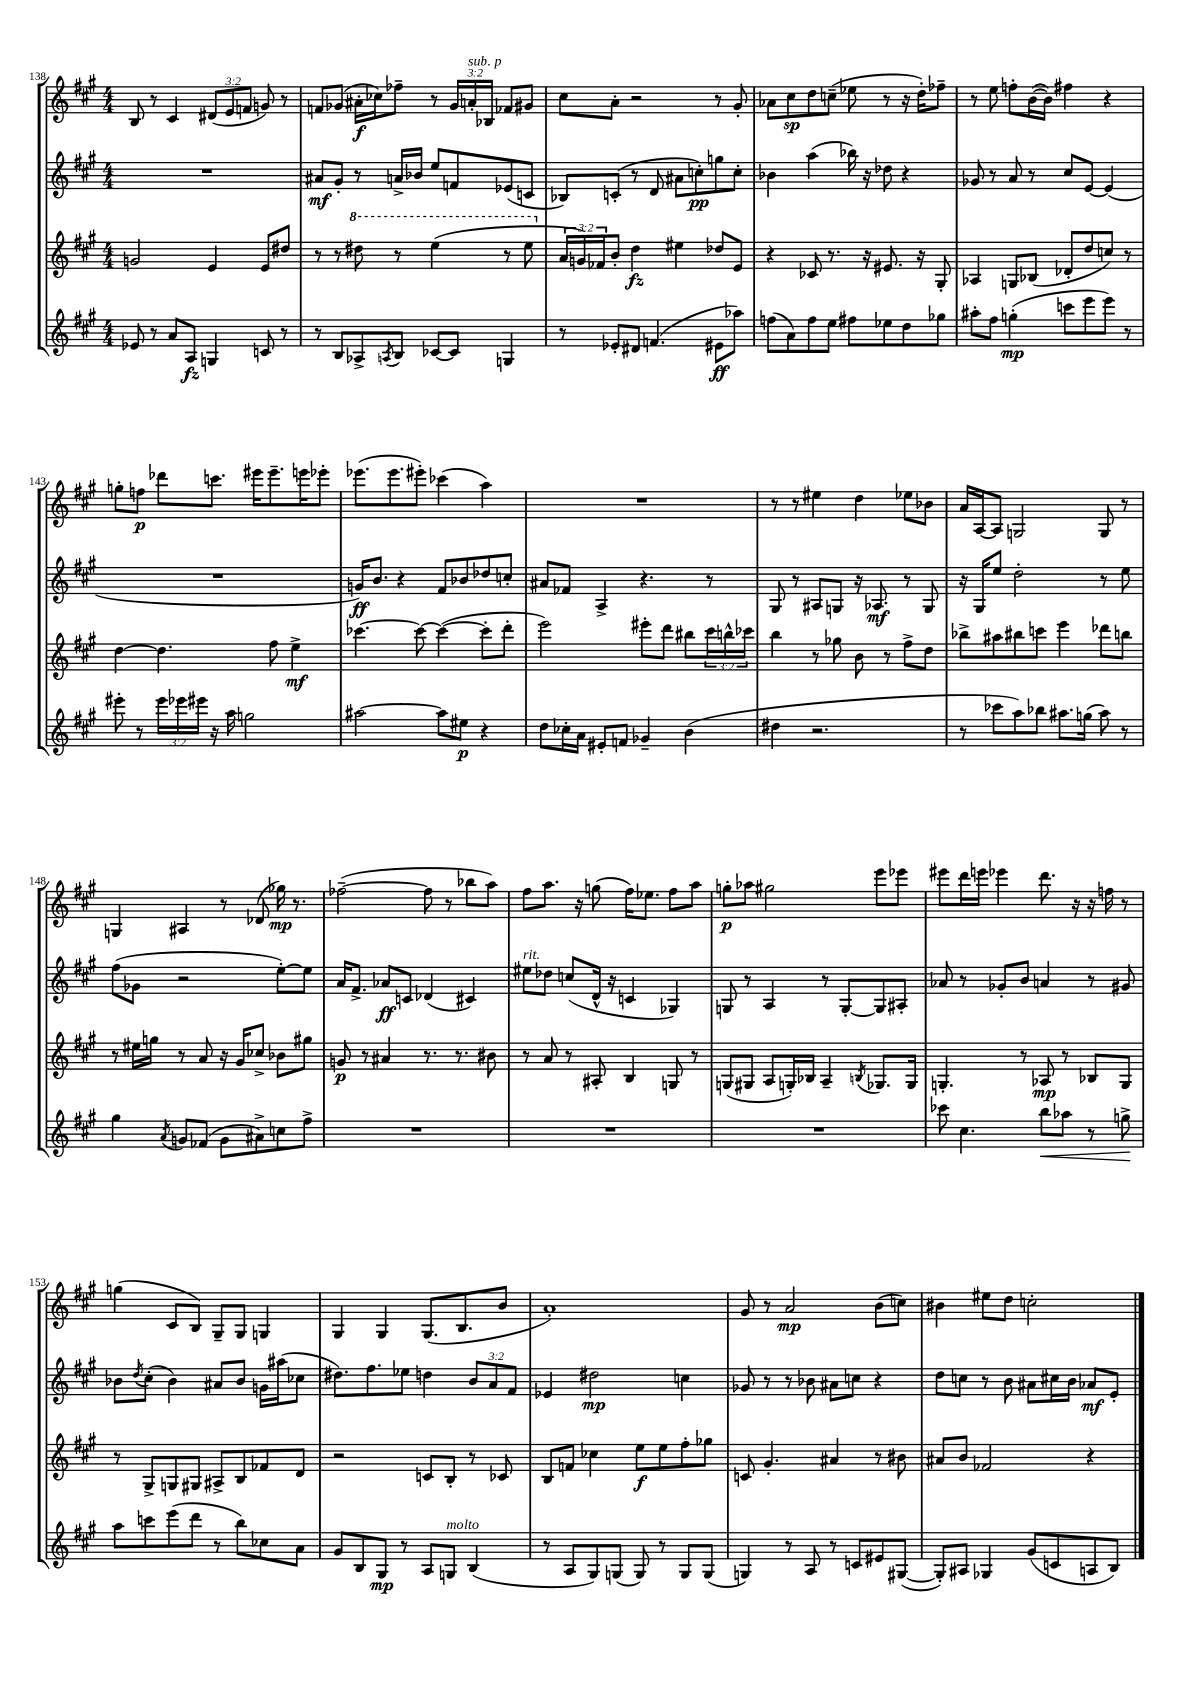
<<
\new StaffGroup <<
\new Staff = "s0" {
    \clef treble \key a \major \numericTimeSignature \time 4/4 \override Staff.TupletNumber.text = #tuplet-number::calc-fraction-text
    b8 r8 cis'4 \tuplet 3/2 { dis'8( e'8 f'8 } g'8) r8 |
    f'8 ges'8( ais'16-.\f ces''16) fes''8-- r8 \tuplet 3/2 { ges'16 a'16-.^\markup { \italic "sub. p" } bes16 } fes'8 gis'8 |
    cis''8 a'8-. r2 r8 gis'8-. |
    aes'8 cis''8\sp d''8 c''8--( ees''8 r8 r16 d''16-.) fes''8-- |
    r8 e''8 f''8-. b'16~( b'16) fis''4 r4 |
    g''8-. f''8\p des'''8 c'''8. eis'''16 eis'''8.-- e'''16 ees'''8-. |
    ees'''8.( ees'''8. eis'''8-.) ces'''4( a''4) |
    R1 |
    r8 r8 eis''4 d''4 ees''8 bes'8 |
    a'16 a16~ a8 g2 g8 r8 |
    g4 ais4 r8 des'8( ges''16\mp) r8. |
    fes''2~--( fes''8 r8 bes''8 a''8) |
    fis''8 a''8. r16 g''8( fis''16) ees''8. fis''8 a''8 |
    g''8-.\p aes''8 gis''2 e'''8 ees'''8 |
    eis'''8 d'''16 e'''16 ees'''4 d'''8. r16 r16 f''16 r8 |
    g''4( cis'8 b8) gis8-- gis8 g4 |
    gis4 gis4 gis8.( b8. b'8 |
    a'1-.) |
    gis'8 r8 a'2\mp b'8( c''8) |
    bis'4 eis''8 d''8 c''2-. \bar "|." |
}
\new Staff = "s1" {
    \clef treble \key a \major \numericTimeSignature \time 4/4 \override Staff.TupletNumber.text = #tuplet-number::calc-fraction-text
    R1 |
    ais'8\mf gis'8-. r8 a'16-> bes'16 e''8 f'8 ees'8( c'8 |
    bes8) c'8-.( r8 d'8 ais'8 c''8-.\pp) g''8 c''8-. |
    bes'4 a''4( bes''16) r16 des''8 r4 |
    ges'8 r8 a'8 r8 cis''8 e'8~ e'4( |
    R1 |
    g'16\ff) b'8. r4 fis'8 bes'8 des''8 c''8-. |
    ais'8 fes'8 a4-> r4. r8 |
    gis8 r8 ais8 g8 r16 aes8.\mf r8 g8 |
    r16 gis16 e''8 d''2-. r8 e''8 |
    fis''8( ges'8 r2 e''8~-.) e''8 |
    a'16 fis'8.-> aes'8\ff c'8 des'4( cis'4) |
    eis''8^\markup { \italic "rit." } des''8 c''8( d'16-^ r16 c'4 ges4) |
    g8 r8 a4 r8 g8~-. g8 ais8-. |
    aes'8 r8 ges'8-. b'8 a'4 r8 gis'8 |
    bes'8 \acciaccatura { d''8 } cis''8-.( bes'4) ais'8 bes'8 g'16 ais''16( ces''8 |
    dis''8.) fis''8. ees''8 d''4 \tuplet 3/2 { b'8 a'8 fis'8 } |
    ees'4 dis''2\mp c''4 |
    ges'8 r8 r8 bes'8 ais'8 c''8 r4 |
    d''8 c''8 r8 b'8 ais'8 cis''16 b'16 aes'8\mf e'8-. \bar "|." |
}
\new Staff = "s2" {
    \clef treble \key a \major \numericTimeSignature \time 4/4 \override Staff.TupletNumber.text = #tuplet-number::calc-fraction-text
    g'2 e'4 e'8 dis''8 |
    r8 r8 \ottava #1 dis'''8 r8 e'''4( r8 e'''8 \ottava #0 |
    \tuplet 3/2 { a'16 g'16) fes'16 } b'8-. d''4\fz eis''4 des''8 e'8 |
    r4 ces'8 r8. r16 eis'8. r16 gis8-. |
    aes4 g8 bes8( des'8-. d''8 c''8) r8 |
    d''4~ d''4. fis''8 e''4->\mf |
    ces'''4.~ ces'''8~ ces'''4~( ces'''8-. d'''8-. |
    e'''2) eis'''8-. d'''8 bis''8 \tuplet 3/2 { cis'''16 b''16-^ ces'''16 } |
    b''4 r8 ges''8 b'8 r8 fis''8-> d''8 |
    bes''8-> ais''8 bis''8 c'''8 e'''4 des'''8 b''8 |
    r8 eis''16 g''16 r8 a'8 r16 gis'16 ces''8-> bes'8 gis''8 |
    g'8\p r8 ais'4 r8. r8. bis'8 |
    r8 a'8 r8 ais8-. b4 g8 r8 |
    g8( gis8 a8 g16-.) bes16 a4-- \acciaccatura { b8 } ges8. ges16 |
    g4.-. r8 aes8\mp r8 bes8 g8 |
    r8 gis8-> g8 gis8 ais8-> b8 fes'8 d'8 |
    r2 c'8 b8-. r8 ces'8 |
    b8 f'8 ces''4 e''8\f e''8 fis''8-. ges''8 |
    c'8 gis'4.-. ais'4 r8 bis'8 |
    ais'8 b'8 fes'2 r4 \bar "|." |
}
\new Staff = "s3" {
    \clef treble \key a \major \numericTimeSignature \time 4/4 \override Staff.TupletNumber.text = #tuplet-number::calc-fraction-text
    ees'8 r8 a'8 a8\fz g4 c'8 r8 |
    r8 b8 aes8-> \acciaccatura { a8 } b8 ces'8~ ces'8 g4 |
    r8 ees'8-. dis'8 f'4.( eis'8\ff aes''8) |
    f''8( a'8) f''8 e''8 fis''8 ees''8 d''8 ges''8 |
    ais''8-. fis''8 g''4-.\mp( c'''8 e'''8 e'''8) r8 |
    eis'''8-. r8 \tuplet 3/2 { eis'''16 ees'''16 eis'''16 } r16 a''16 g''2 |
    ais''2~ ais''8 eis''8\p r4 |
    d''8 ces''16-. a'16 eis'8-. f'8 ges'4-- b'4( |
    dis''4 r2. |
    r8 ces'''8 a''8) bes''8 ais''8. g''16( ais''8) r8 |
    gis''4 \acciaccatura { a'8 } g'8 fes'8( g'8 ais'8->) c''8 fis''8-> |
    R1 |
    R1 |
    R1 |
    ces'''8 cis''4. b''8\< aes''8 r8 g''8->\! |
    a''8 c'''8 e'''8( d'''8 r8 b''8) ces''8 a'8 |
    gis'8 b8 gis8\mp r8 a8 g8^\markup { \italic "molto" } b4( |
    r8 a8 gis8) g8( g8) r8 g8 g8( |
    g4) r8 a8 r8 c'8 eis'8 gis8~( |
    gis8-.) ais8 ges4 gis'8( c'8 a8 b8) \bar "|." |
}
>>
>>
\layout { \context { \Score currentBarNumber = #138 } }
